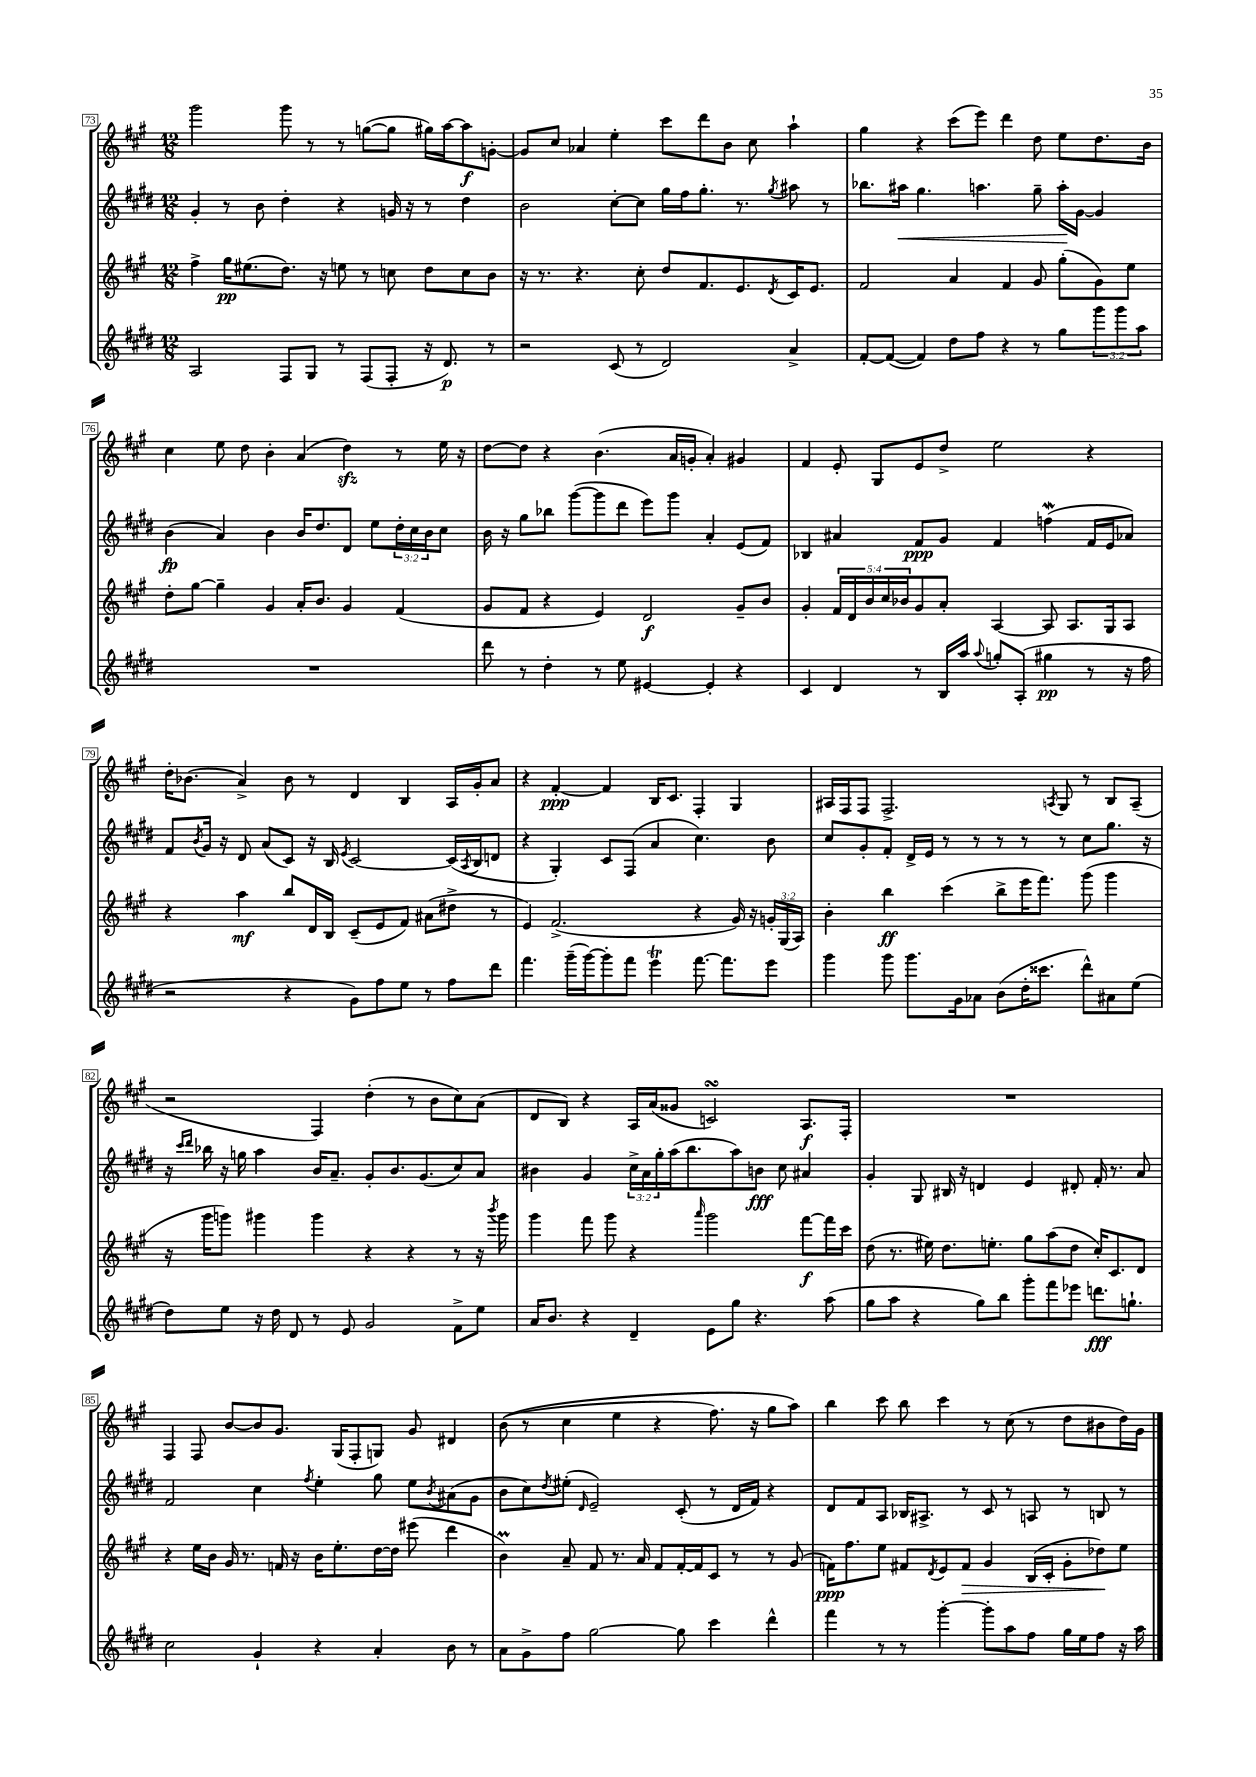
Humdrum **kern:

**kern	**kern	**kern	**kern
*staff4	*staff3	*staff2	*staff1
*clefG2	*clefG2	*clefG2	*clefG2
*k[f#c#g#d#]	*k[f#c#g#]	*k[f#c#g#d#]	*k[f#c#g#]
*M12/8	*M12/8	*M12/8	*M12/8
2A/	4ff#^\	4g#'/	2ggg#\
.	16gg#\LK	8r	.
.	(8.ee#\	.	.
.	.	8b\	.
8F#/L	8.dd\J)	4dd#'\	8ggg#\
8G#/J	.	.	8r
.	16r	.	.
8r	8ee\	4r	8r
(8F#/L	8r	.	([8gg\L
8F#'/J	8cc\	16g/	8gg\]J
.	.	16r	.
16r	8dd\L	8r	16gg#\LL)
8.d#/)	.	.	[16aa\J
.	8cc\	4dd#\	8aa\]
8r	8b\J	.	[8g'\J
=	=	=	=
2r	16r	2b\	8g/]L
.	8.r	.	.
.	.	.	8cc#/J
.	4.r	.	4a-/
(8c#/	.	[8cc#'\L	4ee'\
8r	8cc#'\	8cc#\]J	.
2d#/)	8dd/L	16gg#\LL	8ccc#\L
.	.	16ff#\J	.
.	8.f#/	8.gg#'\J	8ddd\
.	.	.	8b\J
.	8.e/	8.r	.
.	.	.	8cc#\
.	8qd/	8qgg#/	.
4a^/	16c#/K	8aa#\	4aa`\
.	8.e/J	.	.
.	.	8r	.
=	=	=	=
[8f#'/L	2f#/	8.bb-\L	4gg#\
(8f#/_J	.	.	.
.	.	16aa#\Jk	.
4f#/])	.	4.gg#\	4r
8dd#\L	4a/	.	(8ccc#\L
8ff#\J	.	4.aa\	8eee\J)
4r	4f#/	.	4ddd\
8r	8g#/	8gg#~\	8dd\
8gg#\L	(8gg#'\L	16aa'\LL	8ee\L
.	.	[16g#\JJ	.
12ggg#\	8g#\)	4g#/]	8.dd\
12ggg#\	.	.	.
.	8ee\J	.	.
12aa\J	.	.	.
.	.	.	16b\Jk
=	=	=	=
1.r	8dd'\L	(4b\	4cc#\
.	[8gg#\J	.	.
.	4gg#~\]	4a/)	8ee\
.	.	.	8dd\
.	4g#/	4b\	4b'\
.	16a'/LK	16b/LK	(4a/
.	8.b/J	8.dd#/	.
.	4g#/	8d#/J	4dd\)
.	.	8ee\L	.
.	(4f#/	24dd#'\L	8r
.	.	24cc#\	.
.	.	24b\J	.
.	.	8cc#\J	16ee\
.	.	.	16r
=	=	=	=
8ddd#\	8g#/L	16b\	[8dd\L
.	.	16r	.
8r	8f#/J	8gg#\L	8dd\]J
4dd#'\	4r	8bb-\J	4r
.	.	([8ggg#\L	.
8r	4e/)	8ggg#\]	(4.b\
8ee\	.	8ddd#\J	.
[4e#/	2d/	8eee\L)	.
.	.	8ggg#\J	16a/LL
.	.	.	16g'/JJ
4e#'/]	.	4a'/	4a'/)
4r	8g#~/L	(8e/L	4g#/
.	8b/J	8f#/J)	.
=	=	=	=
4c#/	4g#'/	4B-/	4f#/
4d#/	20f#/LL	4a#/	8e'/
.	20d/	.	.
.	20b/	.	.
.	.	.	8G#/L
.	20cc#/	.	.
.	20b-/J	.	.
8r	8g#/	8f#/L	8e/
16B/LL	8a'/J	8g#/J	8dd^/J
16aa/JJ	.	.	.
8qqaa/	.	.	.
8gg'/L	[4A/	4f#/	2ee\
(8A'/J	.	.	.
4gg#\	8A/]	(4ff\	.
.	8.A/L	.	.
8r	.	16f#/LL	4r
.	16G#/k	16e/J	.
16r	8A/J	8a-/J)	.
16ff#\	.	.	.
=	=	=	=
2r	4r	8f#/L	16dd'\LK
.	.	.	(8.b-\J
.	.	8qb/	.
.	.	16g#/Jk	.
.	.	16r	.
.	4aa\	8d#/	4a^/)
.	.	(8a/L	.
4r	8bb/L	8c#/J)	8b-\
.	16d/L	16r	8r
.	16B/JJ	16B/	.
.	.	8qe/	.
8g#\L)	(8c#~/L	[2c#/	4d/
8ff#\	8e/	.	.
8ee\J	8f#/J)	.	4B/
8r	(8a#\L	.	.
8ff#\L	8dd#^\J	(16c#/]LL	16A/LL
.	.	8qA/	.
.	.	16B/J	16g#'/J
8ddd#\J	8r	8d/J	8a/J
=	=	=	=
4.fff#\	4e/)	4r	4r
.	(2.f#^/	4G#'/)	[4f#'/
(16ggg#~\LL	.	.	.
[16ggg#\J)	.	.	.
8ggg#'\]	.	8c#/L	4f#/]
8fff#\J	.	(8F#/J	.
4eee\	.	4a/	16B/LK
.	.	.	8.c#/J
[8.fff#\	4r	4.cc#\)	4F#'/
8.fff#\]L	.	.	.
.	16g#/)	.	4G#/
.	16r	.	.
8eee\J	24g'/LL	8b\	.
.	(24G#/	.	.
.	24A/JJ)	.	.
=	=	=	=
4ggg#\	4b'\	8cc#/L	16A#/LL
.	.	.	16F#/J
.	.	8g#'/	8F#/J
8ggg#\	4bb\	8f#'/J	2.F#^/
8.ggg#\L	.	16d#^/LL	.
.	.	16e/JJ	.
.	(4ccc#\	8r	.
16g#\k	.	.	.
8a-\J	.	8r	.
(8b\L	8bb^\L	8r	.
16dd#'\K	16eee\K	8r	.
8.ccc##\J	8.fff#\J)	.	.
.	.	.	8qA/
.	.	8r	8G#/
8ddd#^^\L)	(8ggg#\	8cc#\L	8r
8a#\	4ggg#\	8.gg#\J	8B/L
(8ee\J	.	.	(8A~/J
.	.	16r	.
=	=	=	=
8dd#\L)	16r	16r	2r
.	.	16qqccc#/LL	.
.	.	16qqddd#/JJ	.
.	16ggg#\LK	16bb-\	.
8ee\J	8ggg\J)	16r	.
.	.	16gg\	.
16r	4ggg#\	4aa\	.
16dd#\	.	.	.
8d#/	.	.	.
8r	4ggg#\	16b/LK	4F#/)
.	.	8.a~/J	.
8e/	.	.	.
2g#/	4r	8g#'/L	(4dd'\
.	.	8.b/	.
.	4r	.	8r
.	.	(8.g#/	.
.	.	.	8b\L
8f#^\L	8r	8cc#/)	8cc#\)
8ee\J	16r	8a/J	(8a\J
.	8qbbb/	.	.
.	16ggg#\	.	.
=	=	=	=
16a/LK	4ggg#\	4b#\	8d/L
8.b/J	.	.	.
.	.	.	8B/J)
4r	8fff#\	4g#/	4r
.	8ggg#\	.	.
4d#~/	4r	24cc#^\LL	16A/LL
.	.	24a\	.
.	.	.	(16a/J
.	.	24gg#'\	.
.	.	(16aa\J	8g##/J
.	.	8.bb\	.
.	16qqaaa/	.	.
8e\L	2ggg#\	.	2c/)
8gg#\J	.	8aa\)	.
4.r	.	8b\J	.
.	.	8cc#\	.
.	[8fff#\L	4a#/	8.A/L
(8aa\	16fff#\]L	.	.
.	16ccc#\JJ	.	16F#'/Jk
=	=	=	=
8gg#\L	(8dd\	4g#'/	1.r
8aa\J	8.r	.	.
4r	.	8G#/	.
.	16ee#\)	.	.
.	8.dd\L	16B#/	.
.	.	16r	.
8gg#\L)	.	4d/	.
.	8.ee'\J	.	.
8bb\J	.	.	.
8ggg#'\L	8gg#\L	4e/	.
8fff#\	(8aa\	.	.
8eee-\J	8dd\J	8d#'/	.
8.ddd\L	16cc#'/LK)	16f#'/	.
.	8.c#/	8.r	.
8.gg`\J	.	.	.
.	8d/J	8a/	.
=	=	=	=
2cc#\	4r	2f#/	4F#/
.	16ee\LL	.	8F#/
.	16b\JJ	.	.
.	16g#/	.	[8b/L
.	8.r	.	.
4g#`/	.	4cc#\	8b/]
.	16f/	.	8.g#/J
.	16r	.	.
.	.	8qff#/	.
4r	16b\LK	4ee'\	.
.	8.ee'\	.	(16G#/LK
.	.	.	8F#'/
4a'/	[16dd\L	8gg#\	8G/J)
.	16dd\]JJ	.	.
.	(8eee#\	8ee\L	8g#/
.	.	8qb/	.
8b\	4ddd\	(8a#\	4d#/
8r	.	8g#\J	.
=	=	=	=
8a\L	4b\)	8b\L	&((8b\
8g#^\	.	8cc#\)	8r
.	.	8qdd#/	.
8ff#\J	8a~/	(8ee#'\J	4cc#\
.	.	16qqd#/	.
[2gg#\	8f#/	2e~/)	.
.	8.r	.	4ee\
.	16a/	.	.
.	8f#/L	.	4r
8gg#\]	[16f#'/L	(8c#'/	.
.	16f#/]J	.	.
4ccc#\	8c#/J	8r	8.ff#\)
.	8r	16d#/LL	.
.	.	16f#/JJ)	16r
4ddd#^^\	8r	4r	8gg#\L
.	(8g#/	.	8aa\J&)
=	=	=	=
4fff#\	16f\LK)	8d#/L	4bb\
.	8.ff#\	.	.
.	.	8f#/	.
8r	8ee\J	8A/J	8ccc#\
8r	8f#/L	16B-/LK	8bb\
.	.	8.A#^/J	.
.	8qd/	.	.
[4ggg#'\	8e/	.	4ccc#\
.	8f#/J	8r	.
8ggg#'\]L	4g#/	8c#/	8r
8aa\	.	8r	(8cc#\
8ff#\J	(16B/LL	8A/	8r
.	16c#'/JJ	.	.
16gg#\LL	8g#'\L	8r	8dd\L
16ee\J	.	.	.
8ff#\J	8dd-\)	8B/	8b#\
16r	8ee\J	8r	16dd\L)
16aa\	.	.	16g#\JJ
==	==	==	==
*-	*-	*-	*-
